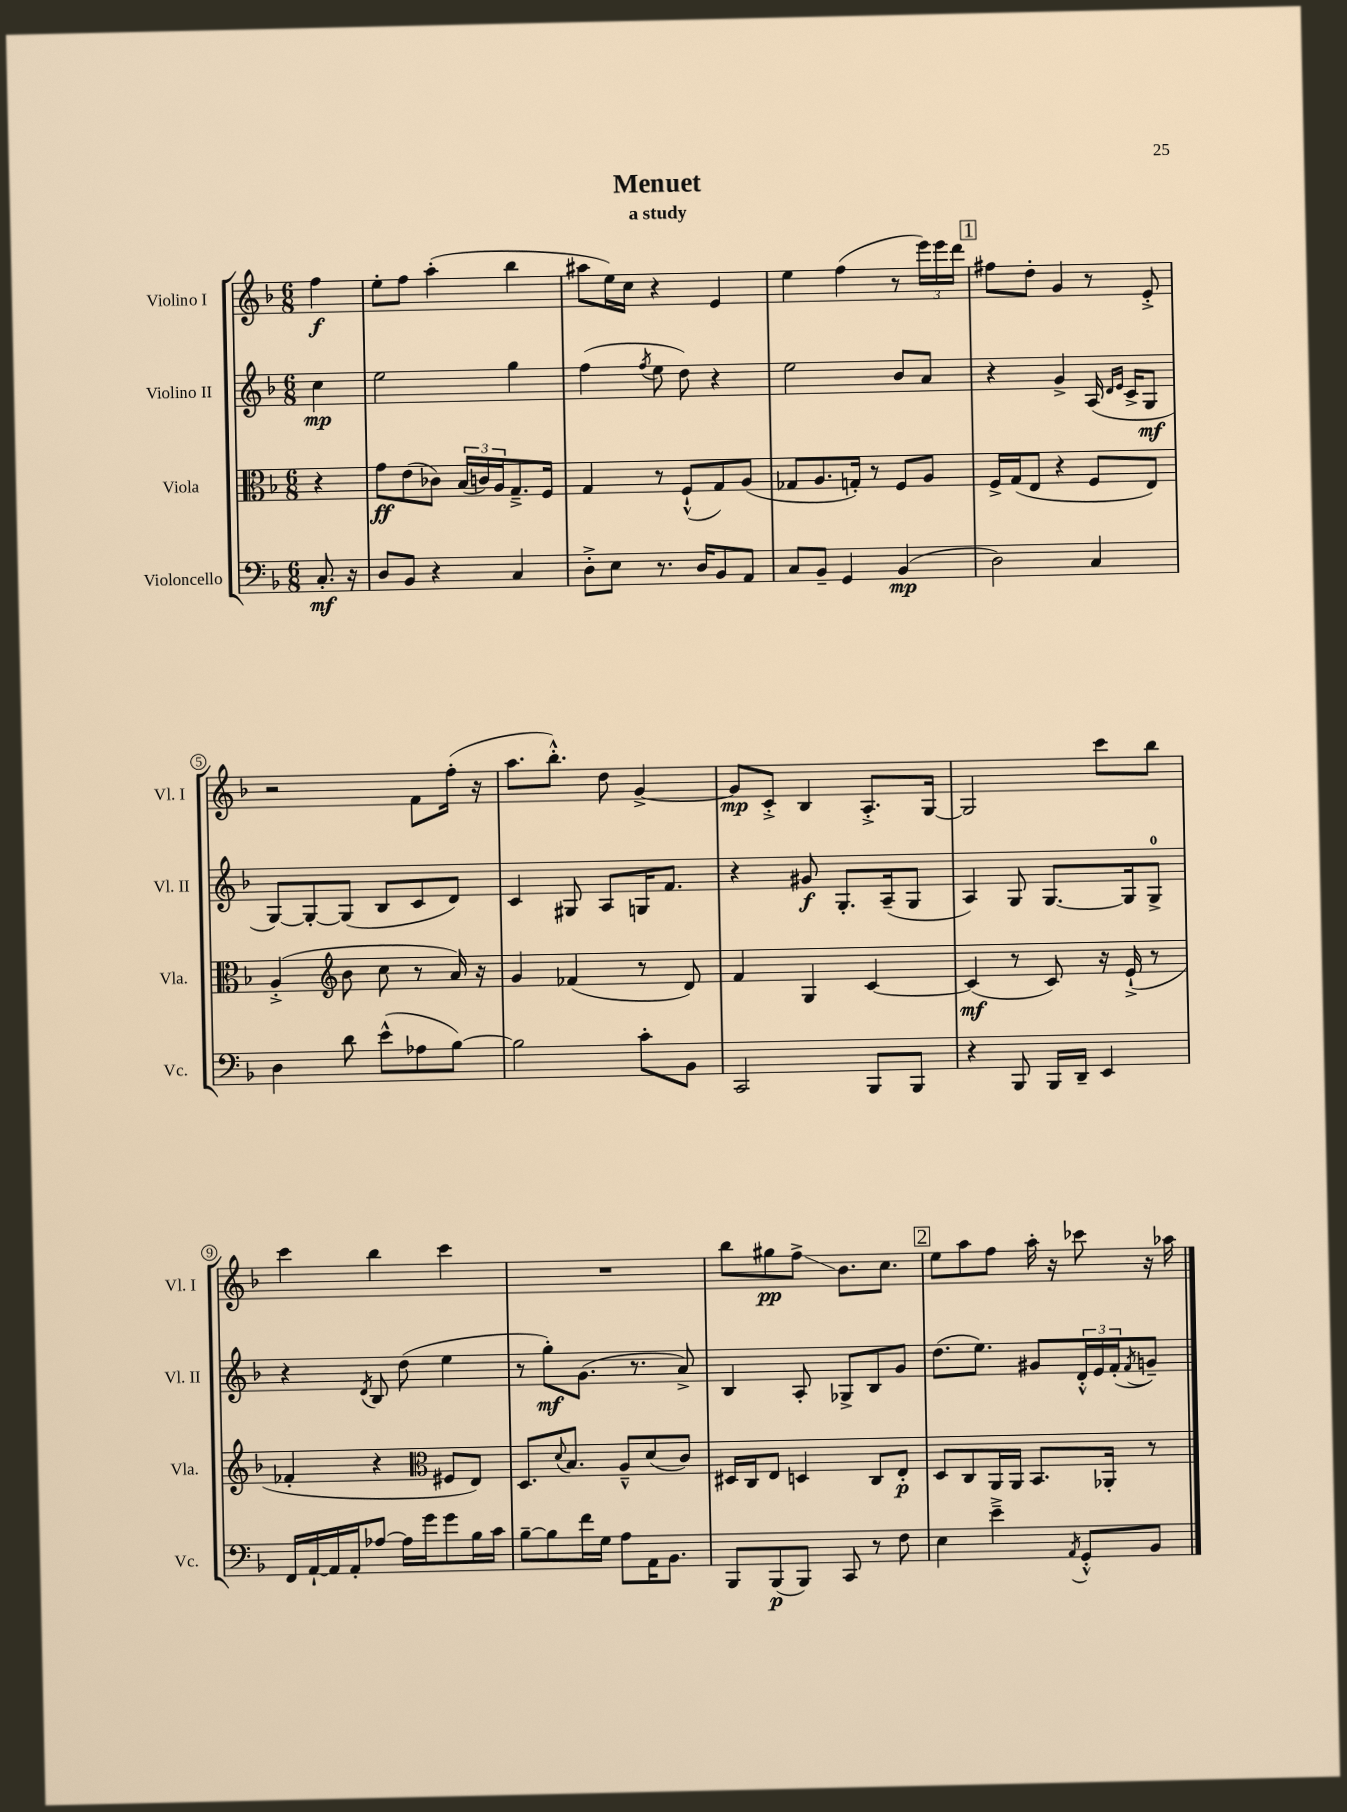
\header { title = "Menuet" subtitle = "a study" }
<<
\new StaffGroup <<
\new Staff = "s0" \with { instrumentName = "Violino I" shortInstrumentName = "Vl. I" } {
    \clef treble \key f \major \numericTimeSignature \time 6/8 \partial 4
    f''4\f |
    e''8-. f''8 a''4-.( bes''4 |
    ais''8 e''16) c''16 r4 e'4 |
    e''4 f''4( r8 \tuplet 3/2 { e'''16) e'''16 d'''16 } |
    \mark \markup { \box "1" } fis''8 d''8-. g'4 r8 e'8-.-> |
    r2 f'8 f''16-.( r16 |
    a''8. bes''8.-.-^) d''8 g'4~-> |
    g'8\mp c'8-.-> bes4 a8.-.-> g16~ |
    g2 c'''8 bes''8 |
    c'''4 bes''4 c'''4 |
    R2. |
    bes''8 gis''8\pp f''8->\glissando bes'8. c''8. |
    \mark \markup { \box "2" } e''8 a''8 f''8 a''16-. r16 ces'''8 r16 aes''16 \bar "|." |
}
\new Staff = "s1" \with { instrumentName = "Violino II" shortInstrumentName = "Vl. II" } {
    \clef treble \key f \major \numericTimeSignature \time 6/8 \partial 4
    c''4\mp |
    e''2 g''4 |
    f''4( \acciaccatura { f''8 } e''8 d''8) r4 |
    e''2 bes'8 a'8 |
    \mark \markup { \box "1" } r4 g'4-> a16( \grace { d'16 e'16 } c'16-> g8\mf |
    g8~) g8~-. g8( bes8 c'8 d'8) |
    c'4 gis8 a8 g16 f'8. |
    r4 gis'8\f g8.-. a16--( g8 |
    a4) g8 g8.~ g16 g8-0-> |
    r4 \acciaccatura { d'8 } bes8 d''8( e''4 |
    r8 g''8-.\mf) g'8.( r8. a'8->) |
    bes4 a8-. ges8-> bes8 g'8 |
    \mark \markup { \box "2" } d''8.( e''8.) gis'8 \tuplet 3/2 { d'16-.-^ e'16 f'16-.( } \acciaccatura { f'8 } g'8--) \bar "|." |
}
\new Staff = "s2" \with { instrumentName = "Viola" shortInstrumentName = "Vla." } {
    \clef alto \key f \major \numericTimeSignature \time 6/8 \partial 4
    r4 |
    g'8\ff e'8( ces'8) \tuplet 3/2 { bes16( c'16) a16 } g8.---> f16 |
    g4 r8 f8-!-^( g8) a8( |
    ges8 a8. g16-.) r8 f8 a8 |
    \mark \markup { \box "1" } f16-> g16( e8 r4 f8 e8) |
    a4-.->( \clef treble bes'8 c''8 r8 a'16) r16 |
    g'4 fes'4( r8 d'8) |
    f'4 g4 c'4~ |
    c'4\mf( r8 c'8) r16 e'16-!->( r8 |
    fes'4-. r4 \clef alto fis8 e8) |
    d8. \appoggiatura { d'8 } bes8. a8---^ d'8( c'8) |
    dis16 c16 e8 d4 c8 e8-.\p |
    \mark \markup { \box "2" } d8 c8 a,16 a,16 bes,8. aes,16-. r8 \bar "|." |
}
\new Staff = "s3" \with { instrumentName = "Violoncello" shortInstrumentName = "Vc." } {
    \clef bass \key f \major \numericTimeSignature \time 6/8 \partial 4
    c8.-.\mf r16 |
    d8 bes,8 r4 c4 |
    d8-.-> e8 r8. d16 bes,8 a,8 |
    c8 bes,8-- g,4 bes,4\mp( |
    \mark \markup { \box "1" } d2) c4 |
    d4 d'8 e'8-^( aes8 bes8~) |
    bes2 c'8-. bes,8 |
    c,2 bes,,8 bes,,8 |
    r4 bes,,8 bes,,16 d,16-- e,4 |
    f,16 a,16~-! a,16 a,16-. aes8~ aes16 g'16 g'8 bes16 c'16 |
    bes8~-- bes8 f'16 g16 a8 a,16 bes,8. |
    bes,,8 bes,,8\p( bes,,8) c,8 r8 f8 |
    \mark \markup { \box "2" } e4 e'4---> \acciaccatura { a,8 } g,8-.-^ bes,8 \bar "|." |
}
>>
>>
\layout { \context { \Score \override BarNumber.stencil = #(make-stencil-circler 0.1 0.3 ly:text-interface::print) } }
